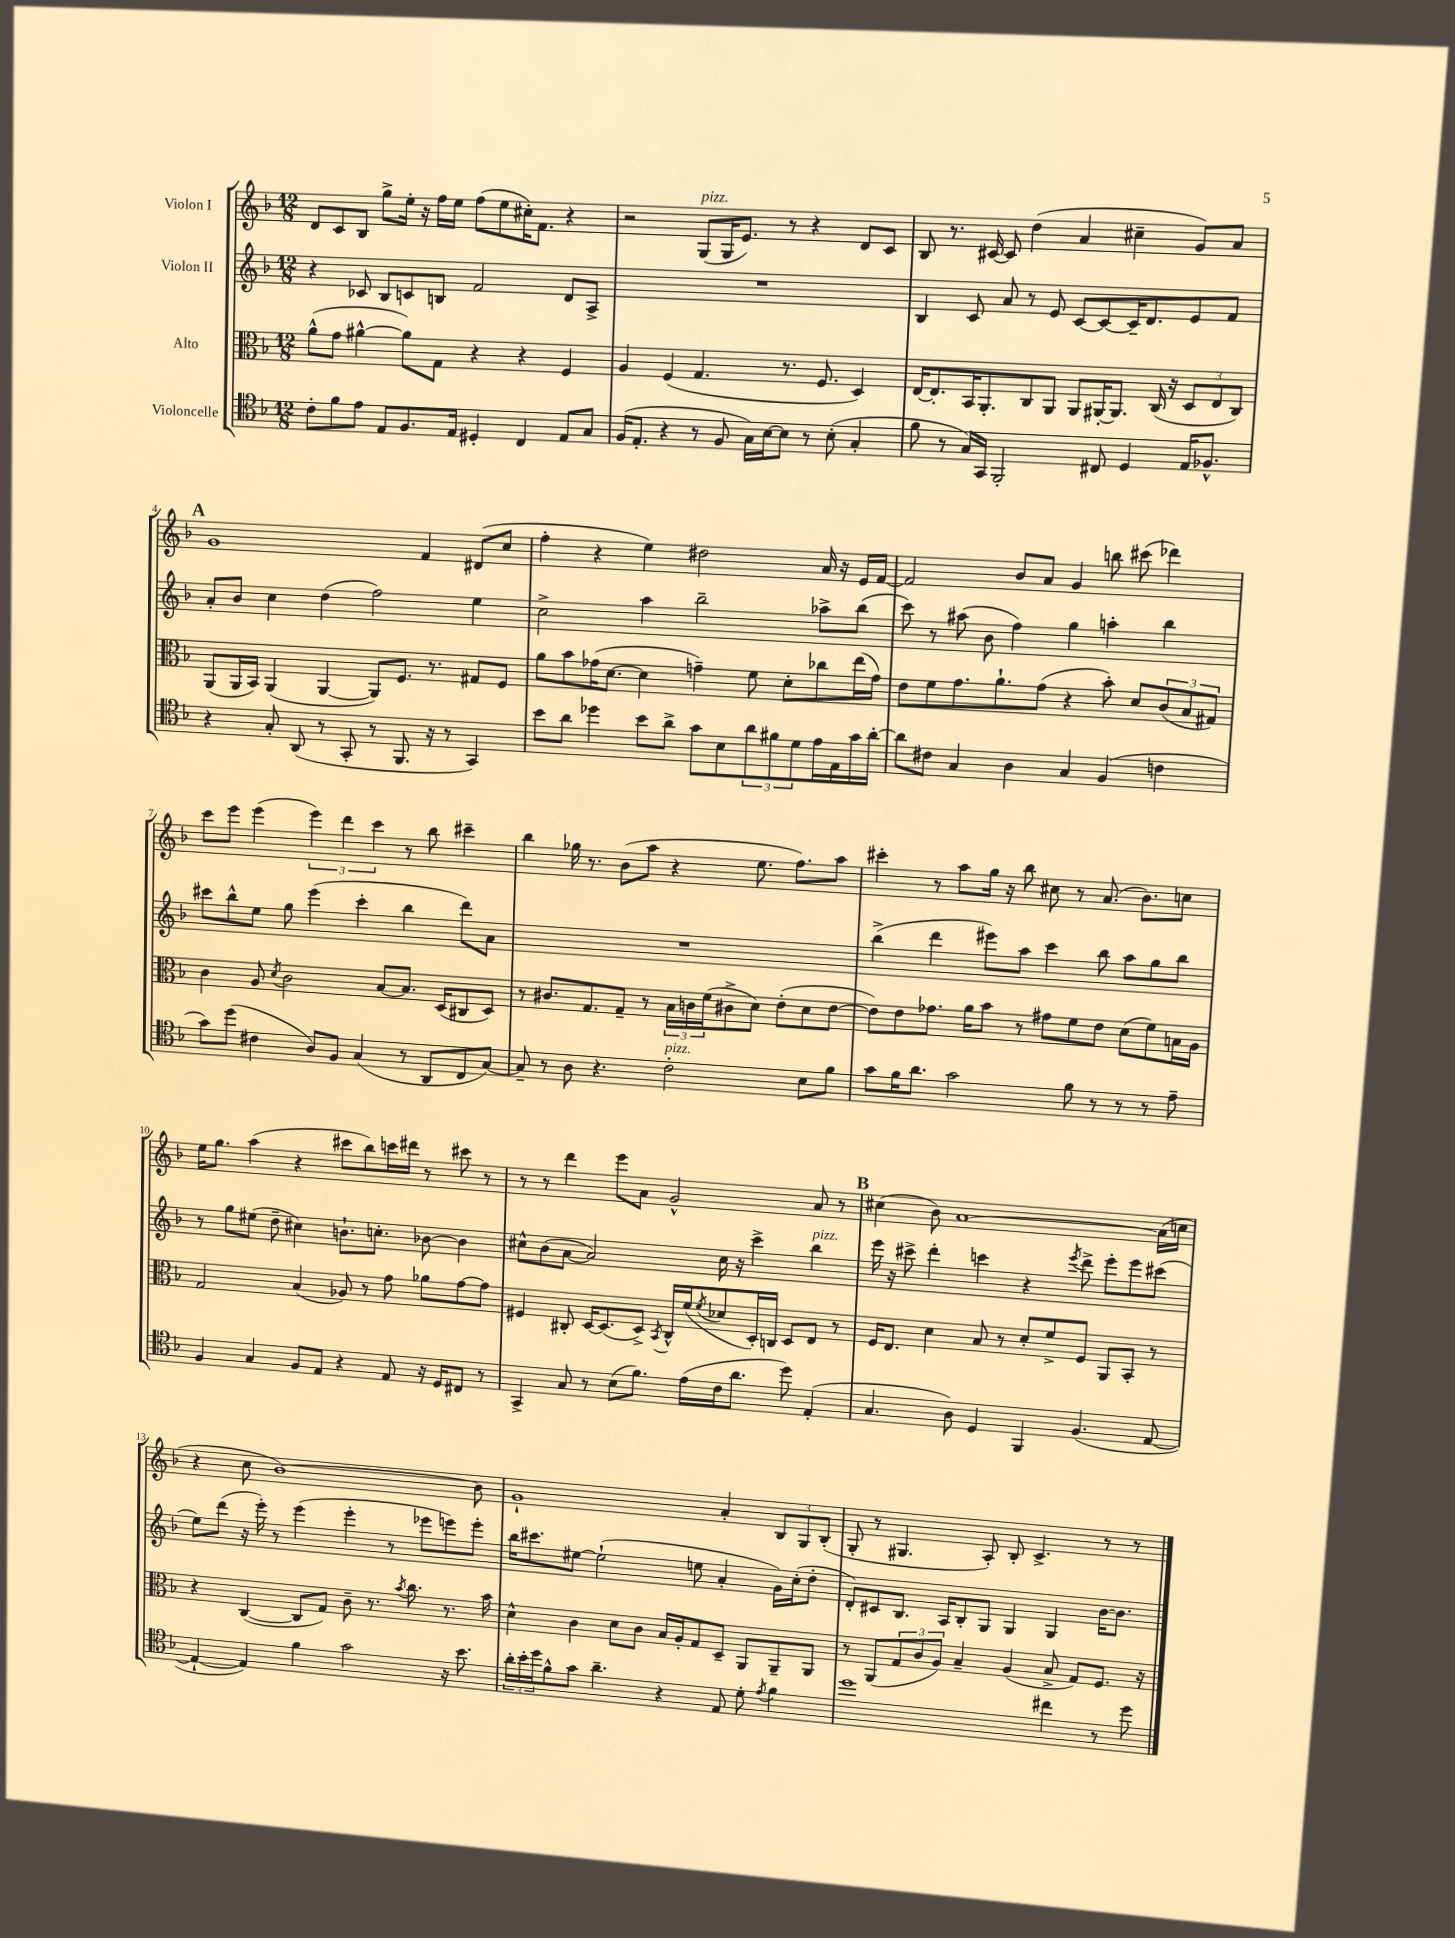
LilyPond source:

<<
\new StaffGroup <<
\new Staff = "s0" \with { instrumentName = "Violon I" } {
    \clef treble \key f \major \numericTimeSignature \time 12/8
    d'8 c'8 bes8 g''8-> e''16-. r16 f''16 e''16 f''8( e''8 cis''16-.) f'8. r4 |
    r2 g8^\markup { \italic "pizz." }( g16 e'8.) r8 r4 d'8 c'8 |
    bes8 r8. cis'16~ cis'8 d''4( a'4 cis''4-- g'8) a'8 |
    \mark \markup { \bold "A" } g'1 f'4 dis'8( c''8 |
    f''4-. r4 e''4) dis''2 a'16 r16 e'16 f'16~ |
    f'2 bes'8 a'8 g'4 b''8 cis'''8( des'''4) |
    c'''8 e'''8 e'''4( \tuplet 3/2 { e'''4) d'''4 c'''4 } r8 bes''8 cis'''4-- |
    bes''4 ges''16 r8. bes'8( a''8 r4 e''8. f''8.) a''8 |
    cis'''4-. r8 a''8 g''16 r16 bes''8 cis''8 r8 a'8.( bes'8.) c''8 |
    e''16 g''8. a''4( r4 cis'''8 bes''8) c'''16 dis'''16 r8 cis'''8 r8 |
    r8 r8 d'''4 e'''8 a'8 g'2-^ a'8 r8 |
    \mark \markup { \bold "B" } cis''4( bes'8) a'1~ a'16( c''16 |
    r4 c''8 bes'1~) bes'8 |
    g'1-! a'4-. \tuplet 3/2 { bes8 g8 bes8-.( } |
    g8-. r8 gis4. a8-.) bes8-. c'4.-> r8 r8 \bar "|." |
}
\new Staff = "s1" \with { instrumentName = "Violon II" } {
    \clef treble \key f \major \numericTimeSignature \time 12/8
    r4 ces'8 bes8 c'8 b8 f'2 d'8 a8-> |
    R1. |
    bes4 c'8 a'8 r8 e'8 c'8~ c'8~ c'16-- d'8. e'8 f'8 |
    \mark \markup { \bold "A" } a'8-. bes'8 c''4 d''4( f''2) e''4 |
    c''2-> a''4 bes''2-- aes''8-> bes''8( |
    c'''8) r8 ais''8( bes'8 f''4) g''4 a''4-. bes''4 |
    cis'''8 bes''8-^ e''8 g''8 e'''4( cis'''4-. bes''4 d'''8) a'8 |
    R1. |
    bes''4->( d'''4 eis'''8) a''8 c'''4 bes''8 a''8 g''8 bes''8 |
    r8 g''8 eis''8( d''8-- cis''4) b'8.-! c''8.-. bes'8~ bes'4 |
    cis''8-^ bes'8( a'8~ a'2) cis''16 r16 c'''4-> bes''4^\markup { \italic "pizz." } |
    \mark \markup { \bold "B" } e'''16 r16 cis'''8-> d'''4-. c'''4 r4 \acciaccatura { e'''8 } d'''8-> e'''8-. e'''8 cis'''8( |
    e''8) d'''8( r16 e'''16-.) r8 e'''4( e'''4-. r8 ees'''8 e'''8) e'''8-. |
    bes''16 cis'''8. eis''8~ eis''2-!( e''8 a'4-. g'16) c''16-.( d''8-. |
    d'8-.) cis'8 bes8. a16 bes8-. g8 g4 g4 bes'16~ bes'8. \bar "|." |
}
\new Staff = "s2" \with { instrumentName = "Alto" } {
    \clef alto \key f \major \numericTimeSignature \time 12/8
    a'8-^( g'8 ais'4~-^ ais'8) g8 r4 r4 f4 |
    a4 f4( g4. r8. f8. d4) |
    e16~ e8.-. bes,16 a,8.-. c8 a,8 a,8 ais,16~-. ais,8. c16( r16 \tuplet 3/2 { d8 e8 c8) } |
    \mark \markup { \bold "A" } a,8( a,16 bes,16) a,4( a,4~ a,8) f8. r8. gis8 f8 |
    a'8 bes'8 ges'16( d'8.~ d'4 g'4--) f'8 d'8-. ces''8 e''16( g'16) |
    e'8 f'8 g'8. a'8.-! g'8( r4 bes'8-.) d'8 \tuplet 3/2 { c'8( bes8 gis8) } |
    c'4 a8 \acciaccatura { d'8 } c'2 bes8~ bes8. d16( cis8 d8) |
    r8 cis'8. g8. g8-- r8 \tuplet 3/2 { bes16 c'16 f'16( } cis'8-> d'8) e'8-.( d'8 e'8~ |
    e'8) e'8 ges'8. a'16 bes'8 r8 gis'8 f'8 e'8 d'8( f'8) b16 a16 |
    g2 bes4( aes8) r8 g'8 aes'8 g'8~ g'8 |
    fis4 cis8-. d16~ d8.( d8->) \acciaccatura { bes,8 } cis16-^ f'16( \acciaccatura { f'8 } des'8 d16-.) c16 d8 e8 r8 |
    \mark \markup { \bold "B" } f16 e8. d'4 bes8 r8 d'8-. f'8-> f8 a,8 bes,8-. r8 |
    r4 c4~( c8 g8) c'8-- r8. \acciaccatura { bes'8 } c''8. r8. bes'16 |
    d'4-^ c'4 d'8 c'8 bes16 a16-. g8 d8-- a,8 a,8-- a,8 |
    r8 a,8( \tuplet 3/2 { g8 c'8 a8) } bes4-- a4( bes8-> g8) f8. r16 \bar "|." |
}
\new Staff = "s3" \with { instrumentName = "Violoncelle" } {
    \clef tenor \key f \major \numericTimeSignature \time 12/8
    c'8-. f'8 e'8 e8 f8. e16 dis4-. c4 e8 g8 |
    f16( e8.-. r4 r8 f8 g16) bes16~ bes8 r8 bes8-.( g4-. |
    f'8 r8 g16) g,16 f,2-. cis8 d4 e16 fes8.-^ |
    \mark \markup { \bold "A" } r4 g8-. a,8( r8 g,8-. r8 f,8. r16 r8 g,4) |
    bes'8 a'8 des''4 bes'8 a'8-> g'8 bes8 \tuplet 3/2 { a'8 fis'8 d'8 } e'16 e16 g'16 a'16~-. |
    a'8 cis'8 g4 a4 g4 f4( c'4 |
    g'8) d''8( cis'4 a8) f8 g4( r8 a,8 c8 g8~) |
    g8-- r8 a8 r4. c'2-.^\markup { \italic "pizz." } bes8 f'8 |
    g'8 f'16 a'8. g'2 f'8 r8 r8 r8 e'8-- |
    f4 g4 f8 e8 r4 e8 r16 d16 cis8 r8 |
    g,4-> g8 r8 bes8( f'8.) e'16( c'16 a'8. d''8) e4-.( |
    \mark \markup { \bold "B" } g4. a8) d4 f,4 f4.( e8~ |
    e4~-! e4) f'4 g'2 r16 bes'8. |
    \tuplet 3/2 { a'16-. bes'16-. d''16 } f'8-^ g'8 a'4.-- r4 e8 d'8-. \acciaccatura { e'8 } f'4 |
    d''1 cis''4 r8 d''8 \bar "|." |
}
>>
>>
